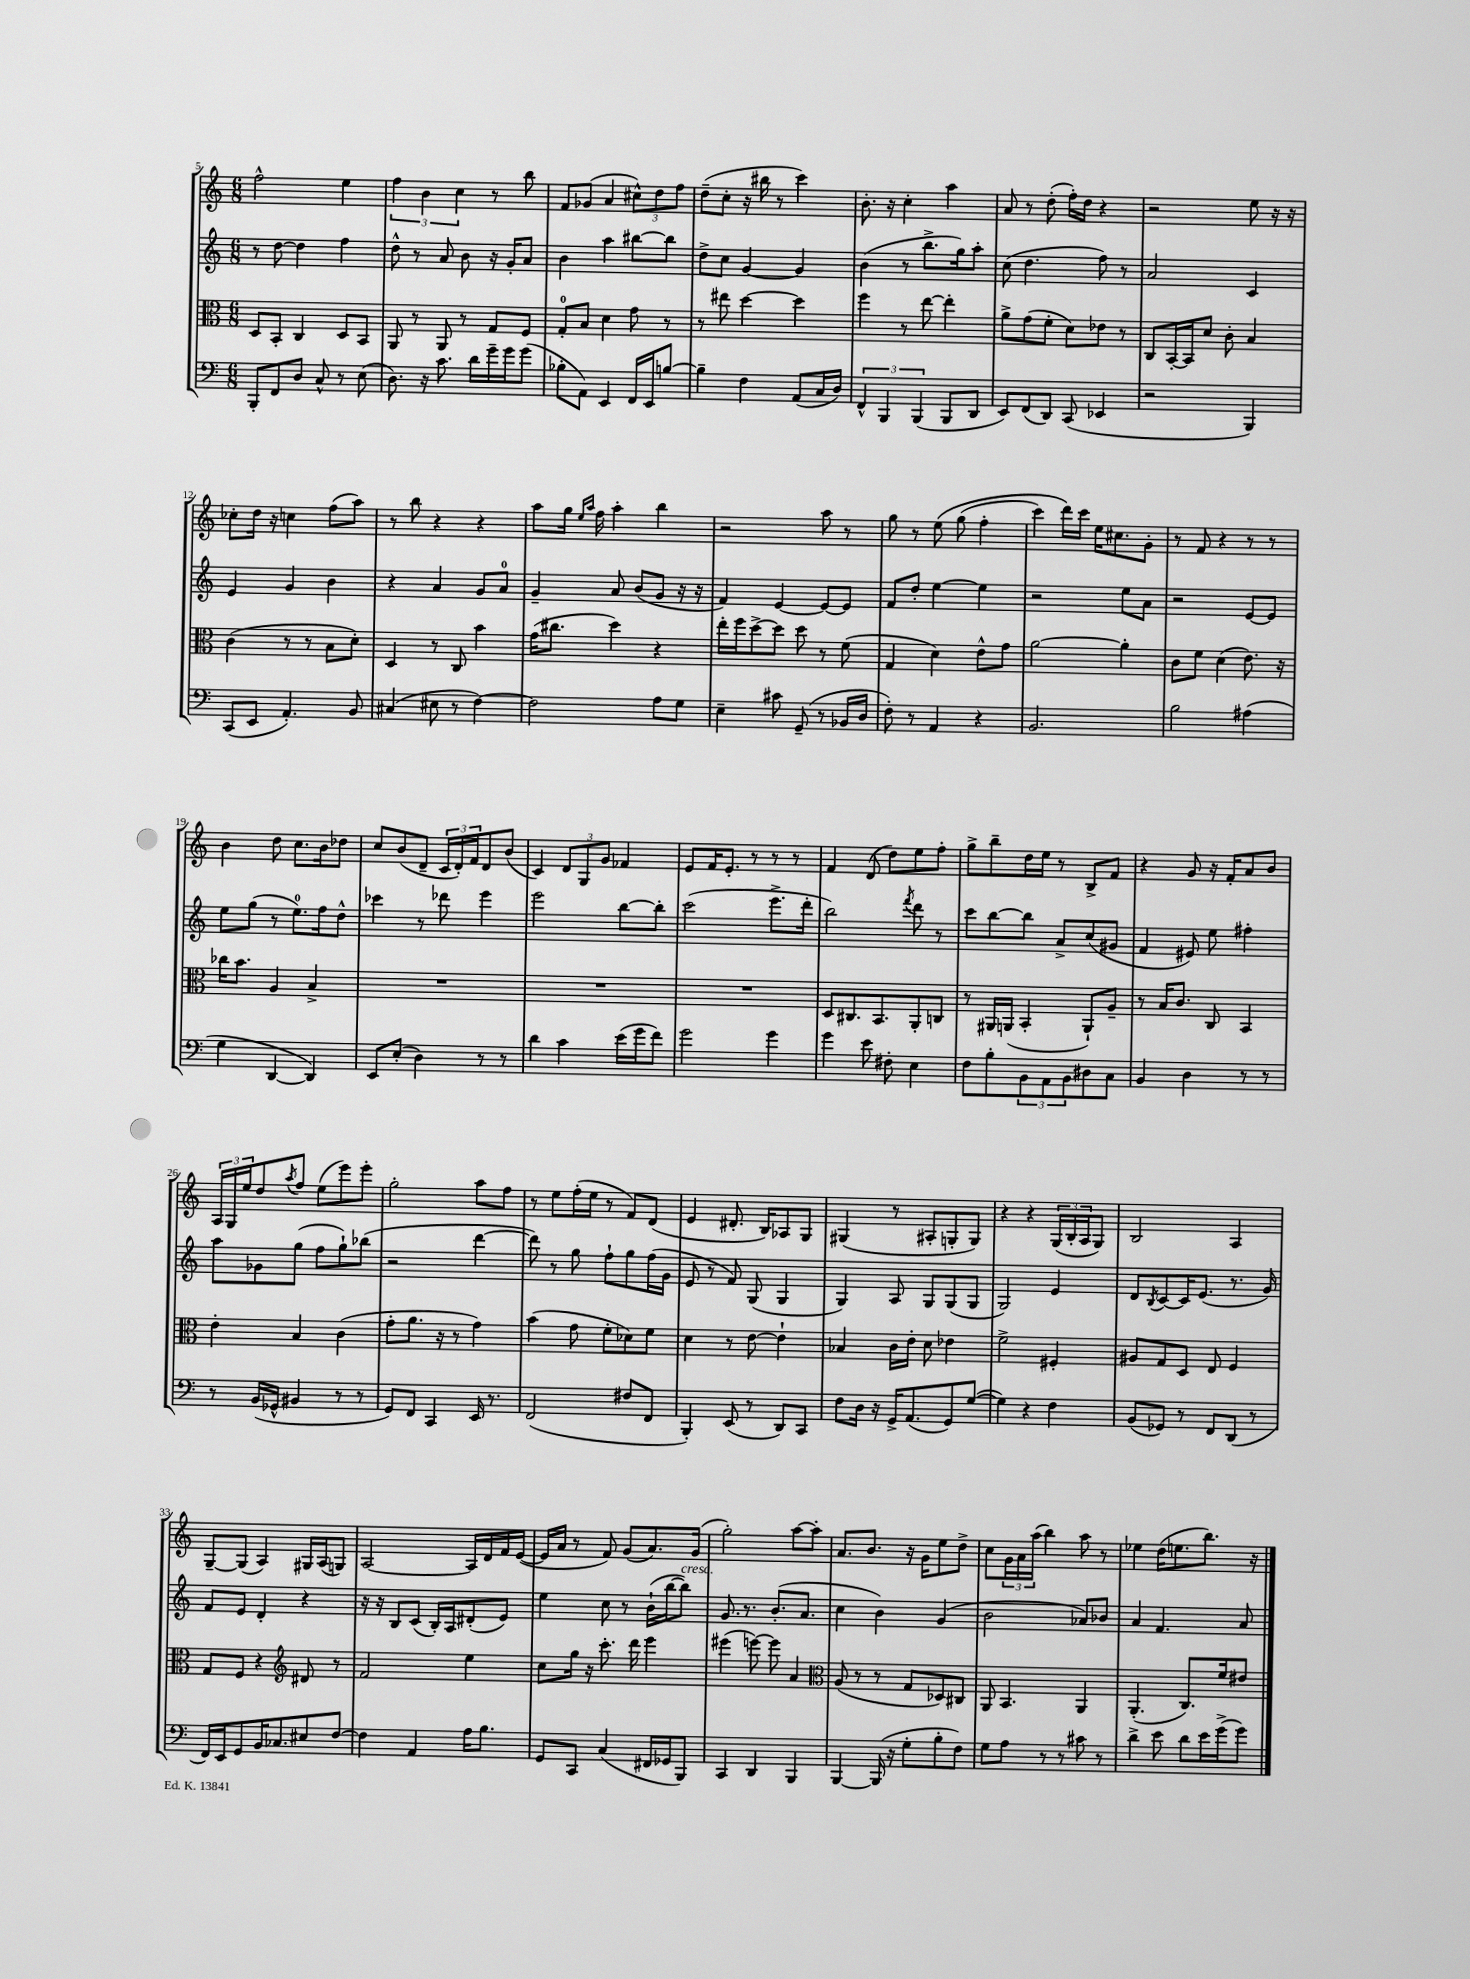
<<
\new StaffGroup <<
\new Staff = "s0" {
    \clef treble \key c \major \numericTimeSignature \time 6/8
    f''2-^ e''4 |
    \tuplet 3/2 { f''4 b'4 c''4 } r8 b''8 |
    f'8 ges'8( a'4 \tuplet 3/2 { cis''8-^) d''8 f''8 } |
    d''8--( c''8-. r16 bis''16 r8 c'''4) |
    b'8.-. r16 c''4-. a''4 |
    a'8 r8 d''8-.( f''16-.) d''16 r4 |
    r2 e''8 r16 r16 |
    ces''8-. d''16 r16 c''4 f''8( a''8) |
    r8 b''8 r4 r4 |
    a''8 g''16 \grace { e''16 a''16 } f''16 a''4-. b''4 |
    r2 a''8 r8 |
    g''8 r8 e''8\( g''8( f''4-. |
    c'''4) d'''16\) c'''16 e''16 cis''8. g'8-. |
    r8 f'8 r4 r8 r8 |
    b'4 d''8 c''8. b'16 des''8 |
    c''8 b'8( d'8-- \tuplet 3/2 { c'16 d'16-.) f'16 } d'8 b'8( |
    c'4) \tuplet 3/2 { d'8 g8 g'8 } fes'4 |
    e'8 f'16 e'8.-. r8 r8 r8 |
    f'4 d'8( d''8) e''8 f''8-. |
    g''8-> b''8-- d''16 e''16 r8 b8-> f'8 |
    r4 g'8 r16 f'16-. a'8 b'8 |
    \tuplet 3/2 { a16 g16 e''16 } d''8 \acciaccatura { a''8 } f''8 e''8( e'''8) e'''8-. |
    g''2-. a''8 f''8 |
    r8 e''8 f''16-.( e''16 r8 f'8) d'8( |
    e'4 dis'8.-. b16) aes8 g8 |
    gis4( r8 ais8-. g8-. g8) |
    r4 r4 \tuplet 3/2 { g16( b16-. a16 } g8) |
    b2 a4 |
    g8~-- g8( a4) gis16 a16( g8) |
    a2~ a16 d'16 f'16 e'16~( |
    e'16 a'16 r8 f'8) g'8( a'8.) g'16( |
    g''2-.) a''8~ a''8-. |
    a'8. b'8. r16 g'16 e''8 d''8-> |
    c''8 \tuplet 3/2 { g'16 a'16 a''16( } b''4) a''8 r8 |
    ees''4 d''16( e''8. b''8.) r16 \bar "|." |
}
\new Staff = "s1" {
    \clef treble \key c \major \numericTimeSignature \time 6/8
    r8 d''8~ d''4 f''4 |
    d''8-^ r8 a'8 b'8 r16 g'16-. a'8 |
    b'4 a''4 bis''8~ bis''8 |
    d''8-> c''8 g'4~ g'4 |
    b'4( r8 b''8.-> g''16) a''8-. |
    c''8( d''4. f''8) r8 |
    a'2 c'4 |
    e'4 g'4 b'4 |
    r4 a'4 g'8 a'8-0 |
    g'4-- a'8 b'8( g'8 r16 r16 |
    f'4) e'4~ e'8~ e'8 |
    f'8 d''8-. e''4~ e''4 |
    r2 e''8 a'8 |
    r2 e'8~ e'8 |
    e''8 g''8( r8 e''8.-0) f''16 d''8-^ |
    ces'''4 r8 des'''8 e'''4 |
    e'''2 b''8~ b''8-. |
    c'''2( e'''8.-> d'''16-. |
    b''2) \acciaccatura { f'''8 } d'''8 r8 |
    c'''8 b''8~ b''8 a'8-> c''8( gis'8 |
    f'4 eis'8) e''8 fis''4-. |
    a''8 ges'8 g''8( f''8 g''8-!) bes''8( |
    r2 d'''4~ |
    d'''8) r8 g''8 f''8-! g''8 f''16( g'16 |
    e'8 r8 f'8) g8( g4 |
    g4) a8 g8 g8( g8 |
    g2) e'4 |
    d'8 \acciaccatura { b8 } c'8~ c'16 e'8.( r8. g'16) |
    f'8 e'8 d'4-. r4 |
    r16 r16 b8 c'8( b16-.) a16 dis'8-.( e'8) |
    e''4 c''8 r8 b'16-!( b''16~ b''8^\markup { \italic "cresc." }) |
    g'8. r8. b'8.-.( a'8. |
    c''4 b'4) g'4( |
    b'2 aes'8) bes'8 |
    a'4 f'4. a'8 \bar "|." |
}
\new Staff = "s2" {
    \clef alto \key c \major \numericTimeSignature \time 6/8
    d8 b,8-. c4 d8 b,8 |
    a,8 r8 a,8 r8 g8 f8 |
    g8-0-. b8 d'4 g'8 r8 |
    r8 eis''8 d''4~ d''4 |
    f''4 r8 e''8~ e''4-. |
    a'8-> g'8( f'8-. d'8) ees'8 r8 |
    c8 b,16~-. b,16 d'8 c'8-. b4 |
    c'4( r8 r8 b8 d'8-.) |
    d4 r8 c8 b'4 |
    g'16( cis''8. d''4) r4 |
    e''16-. f''16 d''8~-> d''8 d''8 r8 f'8( |
    g4 d'4) e'8-^ g'8 |
    a'2~ a'4-. |
    c'8 f'8 d'4( e'8.) r16 |
    ces''16 b'8. a4 b4-> |
    R2. |
    R2. |
    R2. |
    d8 cis8. b,8. a,8-. c8 |
    r8 ais,16 a,16( b,4-. a,8-!) a8-- |
    r8 b16 c'8. c8 b,4 |
    e'4-. b4 c'4( |
    g'8-. a'8. r16 r8 g'4) |
    b'4( g'8 f'8-. des'8) f'8 |
    d'4 r8 e'8~ e'4-! |
    bes4 c'16 e'16-. d'8 ees'4 |
    f'2-> fis4-. |
    ais8 g8 d8 e8 f4 |
    g8 f8 r4 \clef treble dis'8 r8 |
    f'2 e''4 |
    c''8 g''16 r16 c'''8.-. d'''16 e'''4 |
    eis'''4( e'''8~) e'''8 a'4 |
    \clef alto a8( r8 r8 g8 des8) cis8 |
    a,8 b,4. a,4 |
    a,4.-.( c8.) f'16 eis'8 \bar "|." |
}
\new Staff = "s3" {
    \clef bass \key c \major \numericTimeSignature \time 6/8
    b,,8-. f,8 d8 c8-^ r8 e8( |
    d8.) r16 c'8. d'16 g'16-- g'16 g'8( |
    bes8-. a,8) e,4 f,16 e,16 b8~ |
    b4-- f4 a,8( c16 d16) |
    \tuplet 3/2 { f,4-^ b,,4 b,,4( } b,,8 d,8 |
    e,8) f,8( d,8) c,8( ees,4 |
    r2 b,,4) |
    c,8( e,8 a,4.-.) b,8 |
    cis4( eis8 r8 f4~) |
    f2 a8 g8 |
    e4-- cis'8 g,8--( r8 bes,16 d16 |
    f8-.) r8 a,4 r4 |
    b,2. |
    b2 ais4( |
    g4 d,4~ d,4) |
    e,8 e8-.( d4) r8 r8 |
    d'4 c'4 e'16( g'16 f'8) |
    g'2 g'4 |
    g'4 e'8 fis8-. e4 |
    f8 b8-. \tuplet 3/2 { b,8 a,8 b,8 } dis8 c8 |
    b,4 d4 r8 r8 |
    r8 b,16( ges,16-^ bis,4 r8 r8 |
    g,8) f,8 c,4 e,16 r8. |
    f,2( fis8 f,8 |
    b,,4-.) e,8( r8 d,8) c,8 |
    f8 d16 r16 g,16-> a,8.( g,8) g8~( |
    g4) r4 f4 |
    b,8( ges,8) r8 f,8 d,8( r8 |
    f,16) e,16 g,8 b,16 ces8. eis8 f8~ |
    f4 a,4 a16 b8. |
    g,8 c,8 c4( fis,16 ges,16 b,,8) |
    c,4 d,4 b,,4 |
    b,,4~ b,,16( r16 g8-. b8-. f8) |
    g8 a8 r8 r8 cis'8 r8 |
    d'4-> e'8 d'8 e'16 g'16->( g'8) \bar "|." |
}
>>
>>
\layout { \context { \Score currentBarNumber = #5 } }
